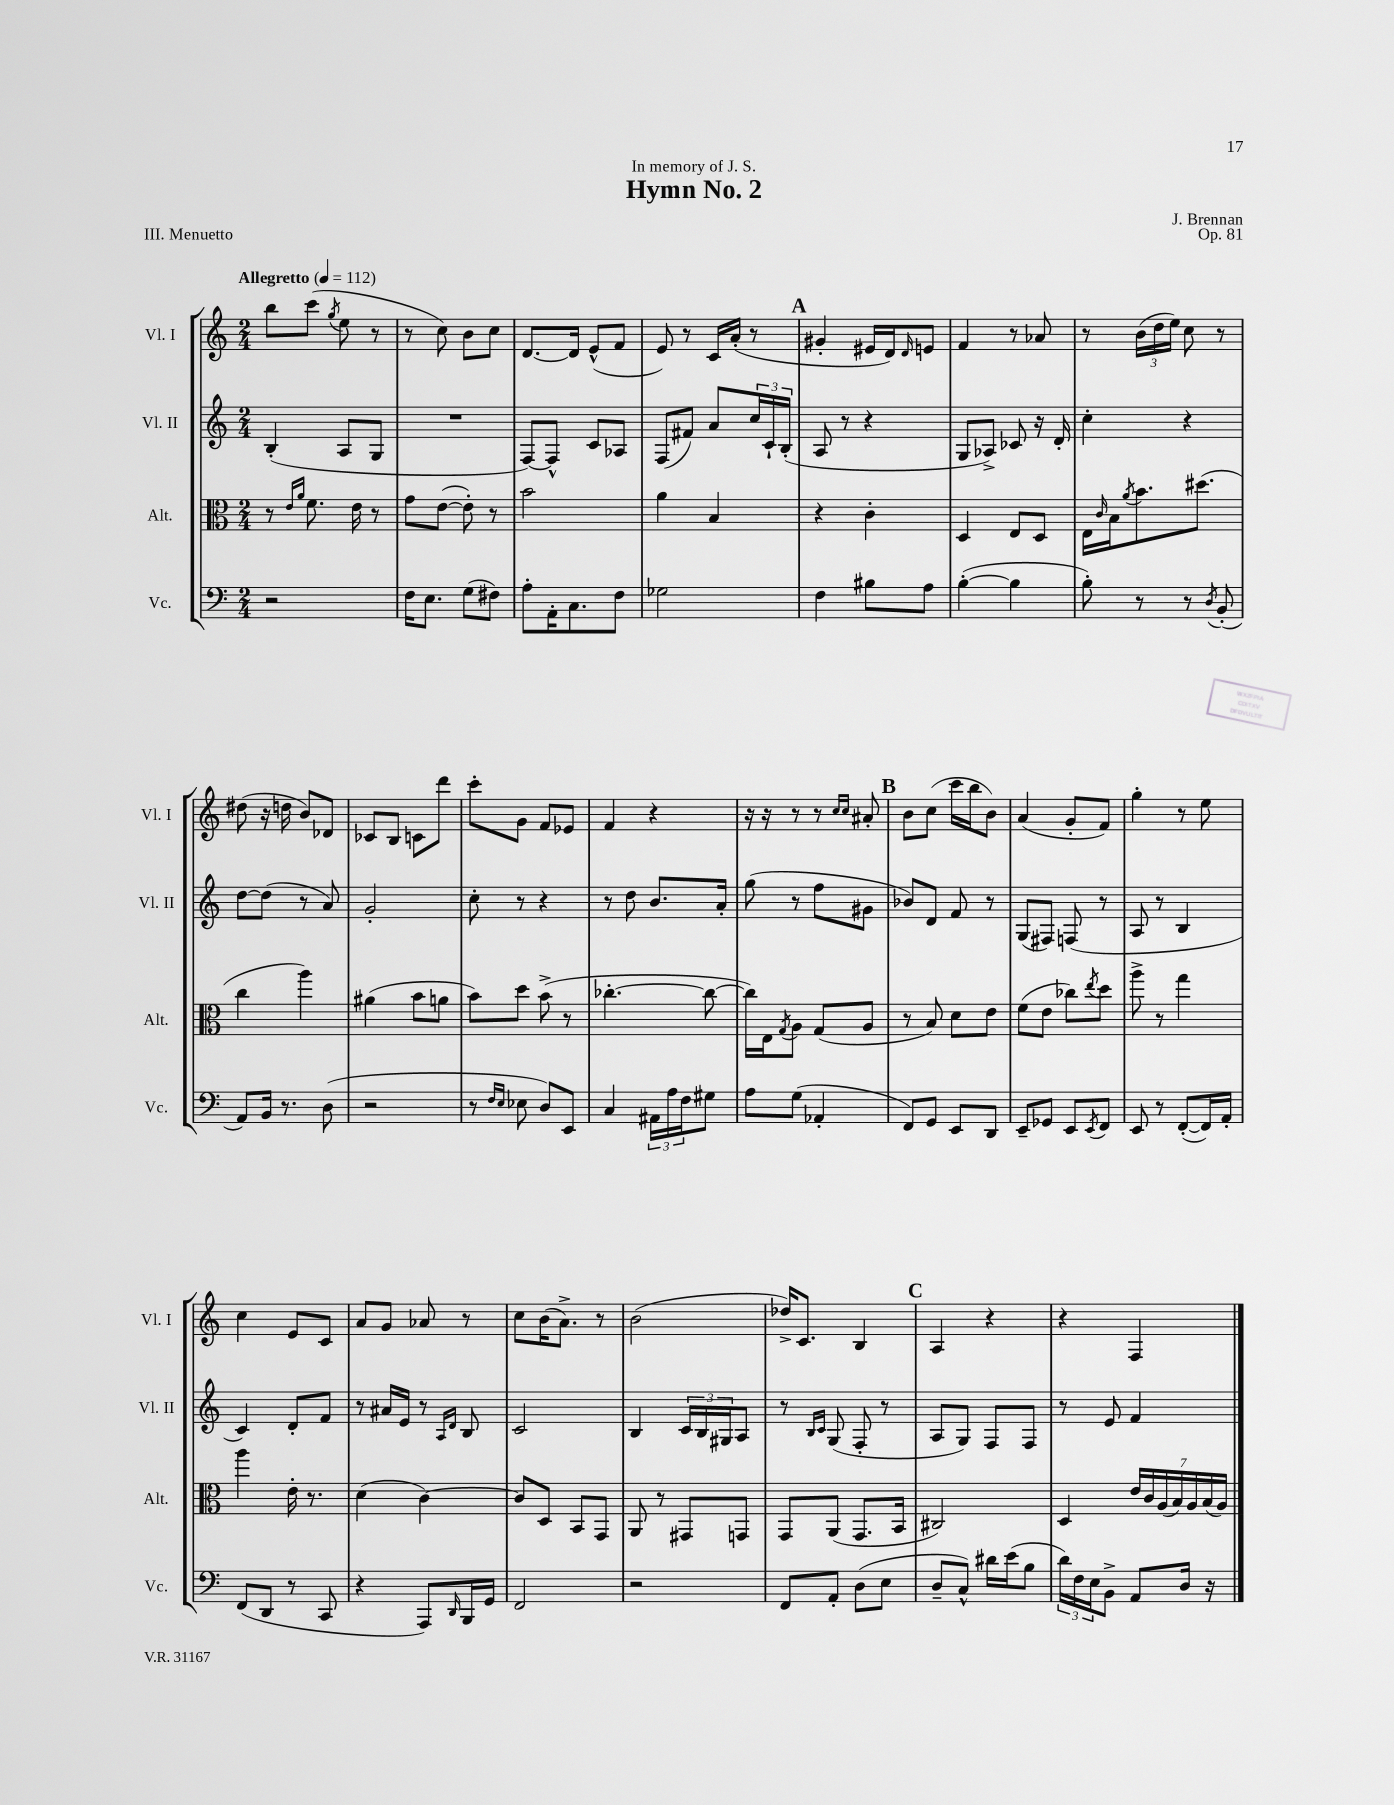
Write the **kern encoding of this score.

**kern	**kern	**kern	**kern
*part4	*part3	*part2	*part1
*staff4	*staff3	*staff2	*staff1
*I"Vc.	*I"Alt.	*I"Vl. II	*I"Vl. I
*I'Vc.	*I'Alt.	*I'Vl. II	*I'Vl. I
*clefF4	*clefC3	*clefG2	*clefG2
*k[]	*k[]	*k[]	*k[]
*M2/4	*M2/4	*M2/4	*M2/4
*MM112	*MM112	*MM112	*MM112
=1	=1	=1	=1
!	!	!	!LO:TX:a:B:t=Allegretto
2r	8r	(4B'/	8bb\L
.	16qqe/LL	.	.
.	16qqa/JJ	.	.
.	8.f\	.	(8ccc\J
.	.	.	8qgg/
.	.	8A/L	8ee\
.	16e\	.	.
.	8r	8G/J	8r
=2	=2	=2	=2
16F\KL	8g\L	2r	8r
8.E\J	.	.	.
.	([8e\J	.	8cc\)
(8G\L	8e'\])	.	8b\L
8F#X\J)	8r	.	8cc\J
=3	=3	=3	=3
8A'\L	2b\	[8F/L)	[8.d/L
16AA'\K	.	8F^^/J]	.
8.C\	.	.	16d/Jk]
.	.	8c/L	(8e^^/L
8F\J	.	8A-X/J	8f/J
=4	=4	=4	=4
2G-X\	4a\	(8F/L	8e/)
.	.	8f#X/J)	8r
.	4B/	8a/L	16c/LL
.	.	.	(16a'/JJ
.	.	24cc/L	8r
.	.	24c`/	.
.	.	(24B'/JJ	.
!!LO:REH:place=s1:t=A
=5	=5	=5	=5
4F\	4r	8A/	4g#X'/
.	.	8r	.
8B#X\L	4c'\	4r	16e#X/LL
.	.	.	16d/J)
.	.	.	16qqd/
8A\J	.	.	8en/J
=6	=6	=6	=6
([4B'\	4D/	8G/L	4f/
.	.	8A-X^/J)	.
4B\]	8E/L	8c-X/	8r
.	8D/J	16r	8a-X/
.	.	16d'/	.
=7	=7	=7	=7
8B'\)	16E\LL	4cc'\	8r
.	16qqc/	.	.
.	16B\J	.	.
.	8qa/	.	.
8r	8.b\	.	(24b\LL
.	.	.	24dd\
.	.	.	24ee\JJ)
8r	.	4r	8cc\
.	(8.dd#X\J	.	.
8qD/	.	.	.
(8BB'/	.	.	8r
!!LO:LB:g=z
=8	=8	=8	=8
8AA/L)	4cc\	[8dd\L	(8dd#X\
16BB/Jk	.	(8dd\J]	16r
8.r	.	.	16ddn\
.	4aa\)	8r	8b/L)
(8D\	.	8a/)	8d-X/J
=9	=9	=9	=9
2r	(4a#X\	2g'/	8c-X/L
.	.	.	8B/J
.	8b\L	.	8cn\L
.	8an\J	.	8ddd\J
=10	=10	=10	=10
8r	8b\L)	8cc'\	8ccc'\L
16qqF/LL	.	.	.
16qqE/JJ	.	.	.
8E-X\	8dd\J	8r	8g\J
8D/L)	(8b^\	4r	8f/L
8EE/J	8r	.	8e-X/J
=11	=11	=11	=11
4C/	[4.cc-X'\	8r	4f/
.	.	8dd\	.
24AA#X\LL	.	8.b/L	4r
24A\	.	.	.
24F\J	.	.	.
8G#X\J	8cc-\_	.	.
.	.	16a'/Jk	.
=12	=12	=12	=12
8A\L	16cc-\LL])	(8gg\	16r
.	16E\J	.	16r
.	8qG/	.	.
(8G\J	8A\J	8r	8r
4AA-X'/	(8G/L	8ff\L	8r
.	.	.	16qqcc/LL
.	.	.	16qqcc/JJ
.	8A/J	8g#X\J	8a#X'/
!!LO:REH:place=s1:t=B
=13	=13	=13	=13
8FF/L)	8r	8b-X/L)	8b\L
8GG/J	8B/)	8d/J	(8cc\J
8EE/L	8d\L	8f/	16ccc\LL
.	.	.	16bb\J
8DD/J	8e\J	8r	8b\J)
=14	=14	=14	=14
8EE~/L	(8f\L	(8G/L	(4a/
8GG-X/J	8e\J	8F#X/J)	.
8EE/L	8cc-X\L)	(8Fn/	8g'/L
8qEE/	8qee/	.	.
8FF/J	8dd\J	8r	8f/J)
=15	=15	=15	=15
8EE/	8aa^\	8A/	4gg'\
8r	8r	8r	.
([8FF'/L	4gg\	4B/	8r
16FF/L])	.	.	8ee\
16AA'/JJ	.	.	.
!!LO:LB:g=z
=16	=16	=16	=16
(8FF/L	4aa\	4c/)	4cc\
8DD/J	.	.	.
8r	16e'\	8d'/L	8e/L
.	8.r	.	.
8CC/	.	8f/J	8c/J
=17	=17	=17	=17
4r	(4d\	8r	8a/L
.	.	16a#X/LL	8g/J
.	.	16e/JJ	.
8AAA/L)	[4c\)	8r	8a-X/
.	.	16qqA/LL	.
16qqDD/	.	16qqd/JJ	.
16BBB/L	.	8B/	8r
16GG/JJ	.	.	.
=18	=18	=18	=18
2FF/	8c/L]	2c/	8cc\L
.	8D/J	.	(16b\K
.	.	.	8.a^\J)
.	8BB/L	.	.
.	8GG/J	.	8r
=19	=19	=19	=19
2r	8AA/	4B/	(2b\
.	8r	.	.
.	8GG#X/L	24c/LL	.
.	.	24B/	.
.	.	24G#X/J	.
.	8GGn/J	8A/J	.
=20	=20	=20	=20
8FF/L	8GG/L	8r	16dd-X^/KL)
.	.	.	8.c/J
.	.	16qqB/LL	.
.	.	16qqc/JJ	.
8AA'/J	(8AA/J	(8G/	.
(8D\L	8.GG/L	8F'/	4B/
8E\J	.	8r	.
.	16BB/Jk	.	.
!!LO:REH:place=s1:t=C
=21	=21	=21	=21
8D~/L	2C#X/)	8A/L	4A/
8C^^/J)	.	8G/J)	.
16d#X\LL	.	8F/L	4r
(16e\J	.	.	.
8B\J	.	8F/J	.
=22	=22	=22	=22
24d\LL)	4D/	8r	4r
24F\	.	.	.
24E\J	.	.	.
8BB^\J	.	8e/	.
8AA/L	28e/LL	4f/	4F/
.	28c/	.	.
.	(28A/	.	.
.	28B/)	.	.
16D/Jk	.	.	.
.	28A/	.	.
.	(28B/	.	.
16r	.	.	.
.	28A/JJ)	.	.
==	==	==	==
*-	*-	*-	*-
